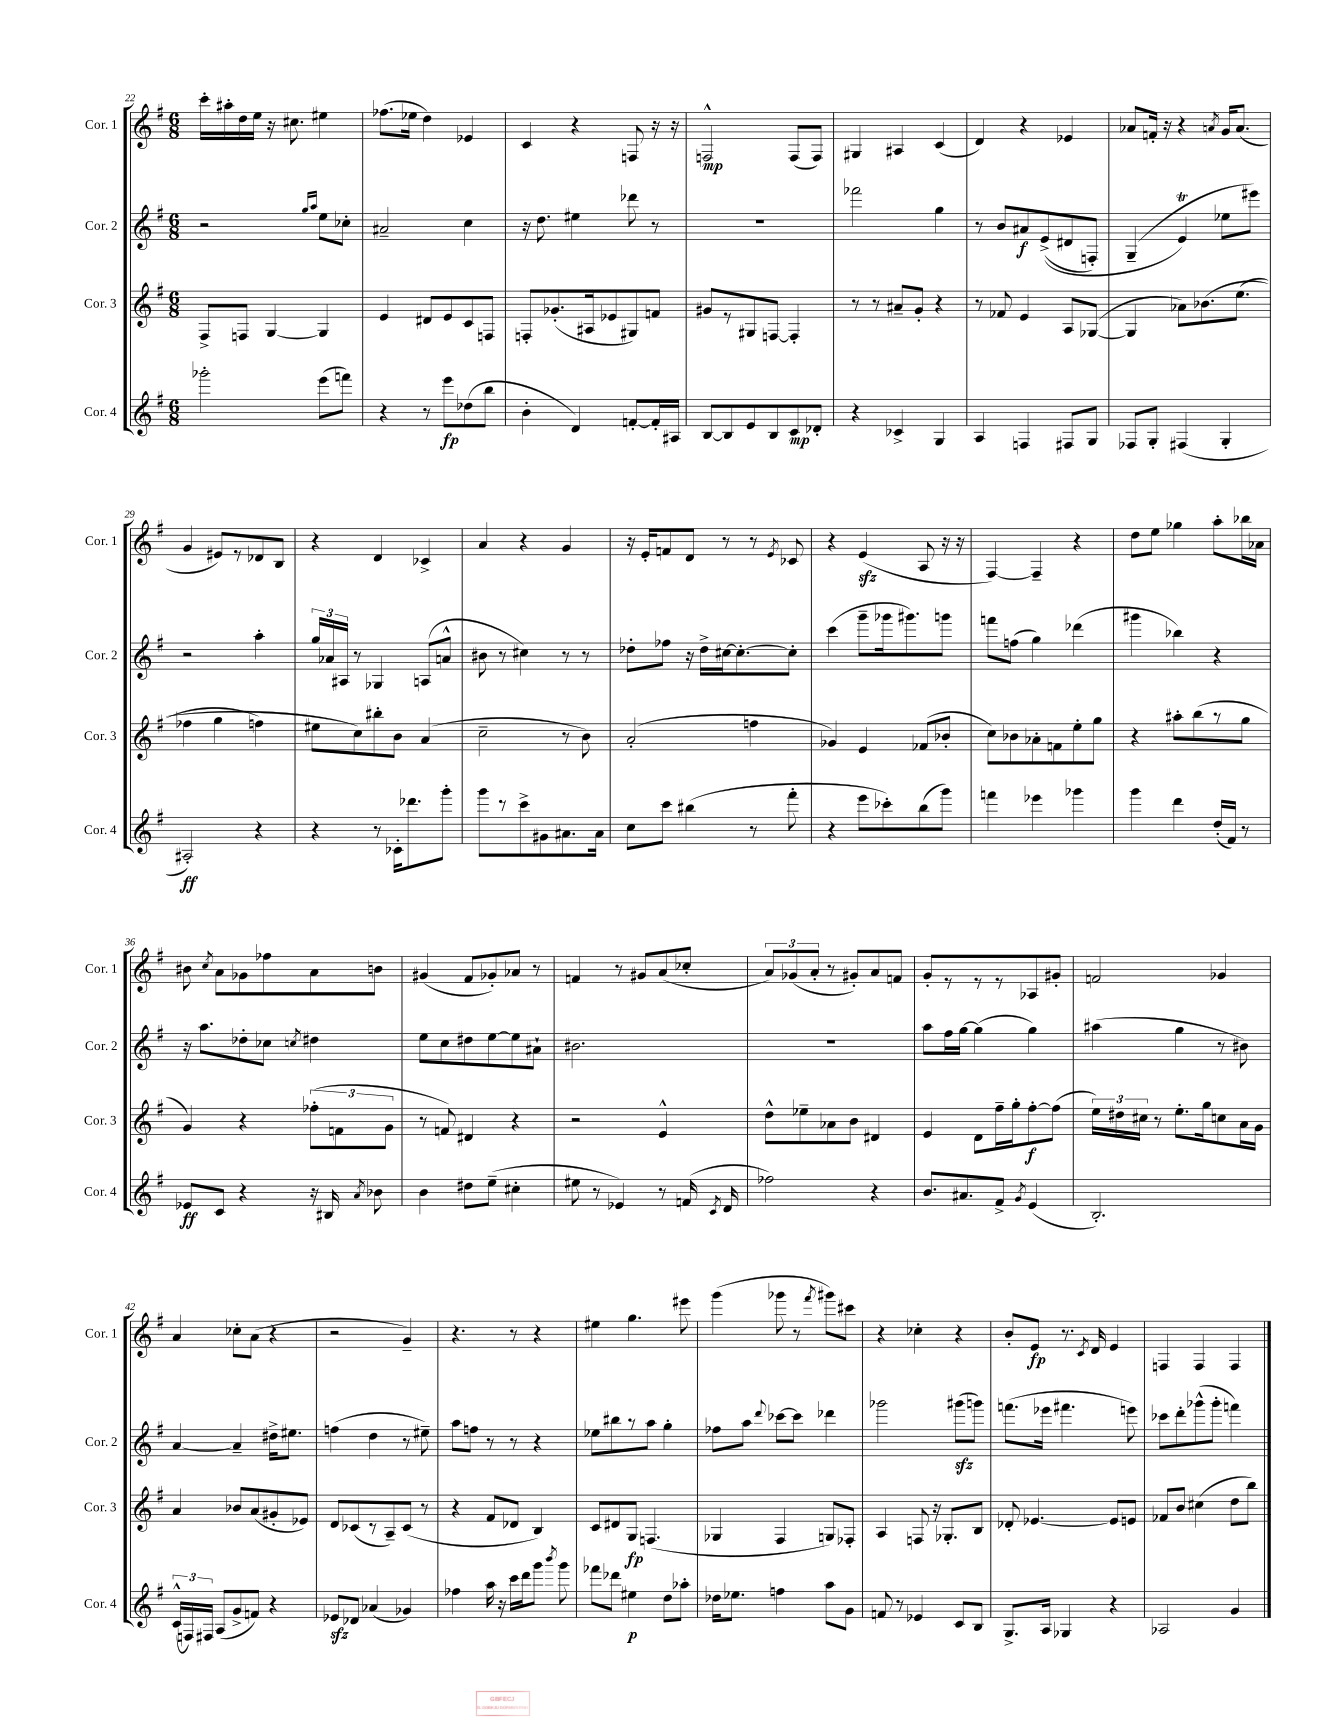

**kern	**kern	**kern	**kern
*staff4	*staff3	*staff2	*staff1
*clefG2	*clefG2	*clefG2	*clefG2
*k[f#]	*k[f#]	*k[f#]	*k[f#]
*M6/8	*M6/8	*M6/8	*M6/8
2ggg-'\	8F#^/L	2r	16ccc'\LL
.	.	.	16aa#'\
.	8F/J	.	16dd\
.	.	.	16ee\JJ
.	[4G/	.	16r
.	.	.	8.cc#\
.	.	16qqgg/LL	.
.	.	16qqaa/JJ	.
(8eee\L	4G/]	8ee\L	4ee#\
8fff\J)	.	8cc-'\J	.
=	=	=	=
4r	4e/	2a#~/	(8.ff-\L
.	.	.	16ee-\Jk
8r	8d#/L	.	4dd\)
8eee\L	8e/	.	.
(8dd-\	8c/	4cc\	4e-/
8bb\J	8F/J	.	.
=	=	=	=
4b'\	8F'/L	16r	4c/
.	.	8.dd\	.
.	(8.g-'/	.	.
4d/)	.	4ee#\	4r
.	16A#/k	.	.
.	8e-/	.	.
[8f'/L	8G#/)	8ddd-\	8F/
16f'/]L	8f/J	8r	16r
16A#/JJ	.	.	16r
=	=	=	=
[8B/L	8g#/L	2.r	2F^^/
8B/]	8r	.	.
8e/	8G#/	.	.
8B/	[8F/J	.	.
8c/	4F'/]	.	(8F/L
8d-'/J	.	.	8F/J)
=	=	=	=
4r	8r	2fff-\	4G#/
.	8r	.	.
4c-^/	8a#~/L	.	4A#/
.	8g'/J	.	.
4G/	4r	4gg\	(4c/
=	=	=	=
4A/	8r	8r	4d/)
.	8f-/	8b/L	.
4F/	4e/	8a#/	4r
.	.	&((8e^/	.
8F#/L	8A/L	8d#/	4e-/
8G/J	([8G-/J	8F'/J)	.
=	=	=	=
8F-/L	4G-/]	(4G~/	8a-/L
8G'/J	.	.	16f'/Jk
.	.	.	16r
(4F#/	8a-\L)	4e/&)	4r
.	&(8.b-\	.	.
.	.	.	8qa/
4G'/	.	8ee-\L	16g/LK
.	(8.ee\J	.	(8.a/J
.	.	8eee#\J)	.
=	=	=	=
2A#'/)	4ff-\	2r	4g/
.	4gg\	.	8e#/L)
.	.	.	8r
4r	4ff\)	4aa'\	8d-/
.	.	.	8B/J
=	=	=	=
4r	8ee#\L	24gg/LL	4r
.	.	24a-/	.
.	.	24A#/JJ	.
.	8cc\&)	8r	.
8r	8bb#'\	4G-/	4d/
16c-'\LK	8b\J	.	.
8.ddd-\	.	.	.
.	(4a/	(8A/L	4c-^/
8ggg'\J	.	8a^^/J	.
=	=	=	=
8ggg\L	2cc~\	8b#\	4a/
8r	.	8r	.
8ccc^\	.	4cc#\)	4r
8g#\	.	.	.
8.a#\	8r	8r	4g/
.	8b\)	8r	.
16a#\Jk	.	.	.
=	=	=	=
8cc\L	(2a'/	8dd-'\L	16r
.	.	.	16e'/LK
8ccc\J	.	8ff-\J	8f/
(4bb#\	.	16r	8d/J
.	.	16dd-^\LL	.
.	.	[16cc#\J	8r
.	.	8.cc#'\_	.
8r	4ff\	.	8r
.	.	.	8qe/
8fff#'\	.	8cc#'\]J	8c-/
=	=	=	=
4r	4g-/)	(4ccc\	4r
8eee\L	4e/	8ggg~\L	(4e/
8ccc-'\)	.	16ggg-\k	.
.	.	8.ggg#\)	.
(8bb\	(8f-/L	.	8A/
8ggg\J)	8b-'/J	8ggg\J	16r
.	.	.	16r
=	=	=	=
4fff\	8cc\L)	8fff\L	[4F#/)
.	8b-\	(8ff\J	.
4eee-\	8a-'\	4gg\)	4F#~/]
.	8f\	.	.
4ggg-\	8ee'\	(4ddd-\	4r
.	8gg\J	.	.
=	=	=	=
4ggg\	4r	4ggg#\	8dd\L
.	.	.	8ee\J
4ddd\	8aa#'\L	4bb-\)	4gg-\
.	(8bb\	.	.
(16dd'/LL	8r	4r	8aa'\L
16f#/JJ)	.	.	.
8r	8gg\J	.	16bb-\L
.	.	.	16a-\JJ
=	=	=	=
8e-/L	4g/)	16r	8b#\
.	.	8.aa\L	.
.	.	.	8qcc/
8c/J	.	.	8a\L
4r	4r	8dd-'\	8g-\
.	.	8cc-\J	8ff-\
.	.	8qcc/	.
16r	(12ff-'\L	4dd#\	8a\
16B#/	.	.	.
.	12f\	.	.
8qa/	.	.	.
8b-\	.	.	8b\J
.	12g\J	.	.
=	=	=	=
4b\	8r	8ee\L	(4g#/
.	8f/)	8cc\	.
8dd#\L	4d#/	8dd#\	8f#/L
(8ee~\J	.	[8ee\	8g-'/)
4cc#'\	4r	8ee\]	8a-/J
.	.	8a#`\J	8r
=	=	=	=
8ee#\	2r	2.b#\	4f/
8r	.	.	.
4e-/)	.	.	8r
.	.	.	8g#/L
8r	4e^^/	.	(8a/
(16f/	.	.	8cc-'/J
8qc/	.	.	.
16d/	.	.	.
=	=	=	=
2ff-\)	8dd^^\L	2.r	12a/L)
.	.	.	(12g-/
.	8ee-~\	.	.
.	.	.	12a'/J
.	8a-\	.	8r
.	8b\J	.	8g#'/L)
4r	4d#/	.	8a/
.	.	.	8f/J
=	=	=	=
8.b/L	4e/	8aa\L	8g'/L
.	.	16ff#\L	8r
8.a#/	.	[16gg\JJ	.
.	8d\L	(4gg\]	8r
8f#^/J	16ff#~\L	.	8r
.	16gg'\J	.	.
8qg/	.	.	.
(4e/	[8ff#'\	4gg\)	8A-/
.	(8ff#\]J	.	8g#'/J
=	=	=	=
2.B'/)	24ee\LL)	(4aa#\	2f/
.	24dd#\	.	.
.	24cc#\JJ	.	.
.	8r	.	.
.	8.ee'\L	4gg\	.
.	16gg\k	.	.
.	8cc\	8r	4g-/
.	16a\L	8b#\)	.
.	16g\JJ	.	.
=	=	=	=
(24c^^/LL	4a/	[4a/	4a/
24F/)	.	.	.
24F#/JJ	.	.	.
(8A/L	.	.	.
8g^/	8b-/L	4a~/]	8cc-'\L
8f/J)	(8a/	.	(8a\J
4r	8g#'/	16dd#^\LK	4r
.	.	8.ee#\J	.
.	8e-/J)	.	.
=	=	=	=
8e-/L	8d/L	(4ff\	2r
8d-/J	(8c-/	.	.
(4a-/	8r	4dd\	.
.	8A~/)	.	.
4g-/)	(8c-/J	8r	4g~/)
.	8r	8ee#~\)	.
=	=	=	=
4ff-\	4r	8aa\L	4.r
.	.	8ff\J	.
16aa\	8f#/L	8r	.
16r	.	.	.
16ccc\LL	8d-/J	8r	8r
16ddd\J	.	.	.
8ggg\J	4B/)	4r	4r
8qbbb/	.	.	.
8ggg\	.	.	.
=	=	=	=
8fff-\L	8c/L	8ee-\L	4ee#\
8ddd-\J	8d#/	8bb#\	.
4ee#\	8G/J	8r	4.gg\
.	(4.F/	8aa\J	.
8dd\L	.	4gg'\	.
8aa-'\J	.	.	8eee#\
=	=	=	=
16dd-\LK	4G-/	8ff-\L	(4ggg\
8.ee-\J	.	.	.
.	.	8aa\J	.
.	.	8qqddd/	.
4ff\	4F#/	[8ccc-\L	8ggg-\
.	.	8ccc-\]J	8r
.	.	.	8qfff#/
8aa\L	8G/L)	4ddd-\	8ggg#\L)
8g\J	8F-'/J	.	8ccc#\J
=	=	=	=
8f/	4A/	2ggg-\	4r
8r	.	.	.
4e-/	8F/	.	4cc-'\
.	16r	.	.
.	8.G-'/L	.	.
8c/L	.	(8ggg#\L	4r
8B/J	8B/J	8ggg\J)	.
=	=	=	=
8.G^/L	8d-'/	(8.fff\L	8b'/L
.	[4.e-/	.	8e/J
16A/Jk	.	16eee-\Jk	.
4G-/	.	4.fff#\	8.r
.	.	.	8qc/
.	.	.	16d/
4r	8e-/]L	.	4e/
.	8e/J	8eee\)	.
=	=	=	=
2A-/	8f-/L	8ccc-\L	4F/
.	8b/J	8ddd'\	.
.	(4cc#\	(8ggg-^^\	4F/
.	.	8ggg-'\J	.
4g/	8dd\L	4fff\)	4F/
.	8bb\J)	.	.
==	==	==	==
*-	*-	*-	*-
